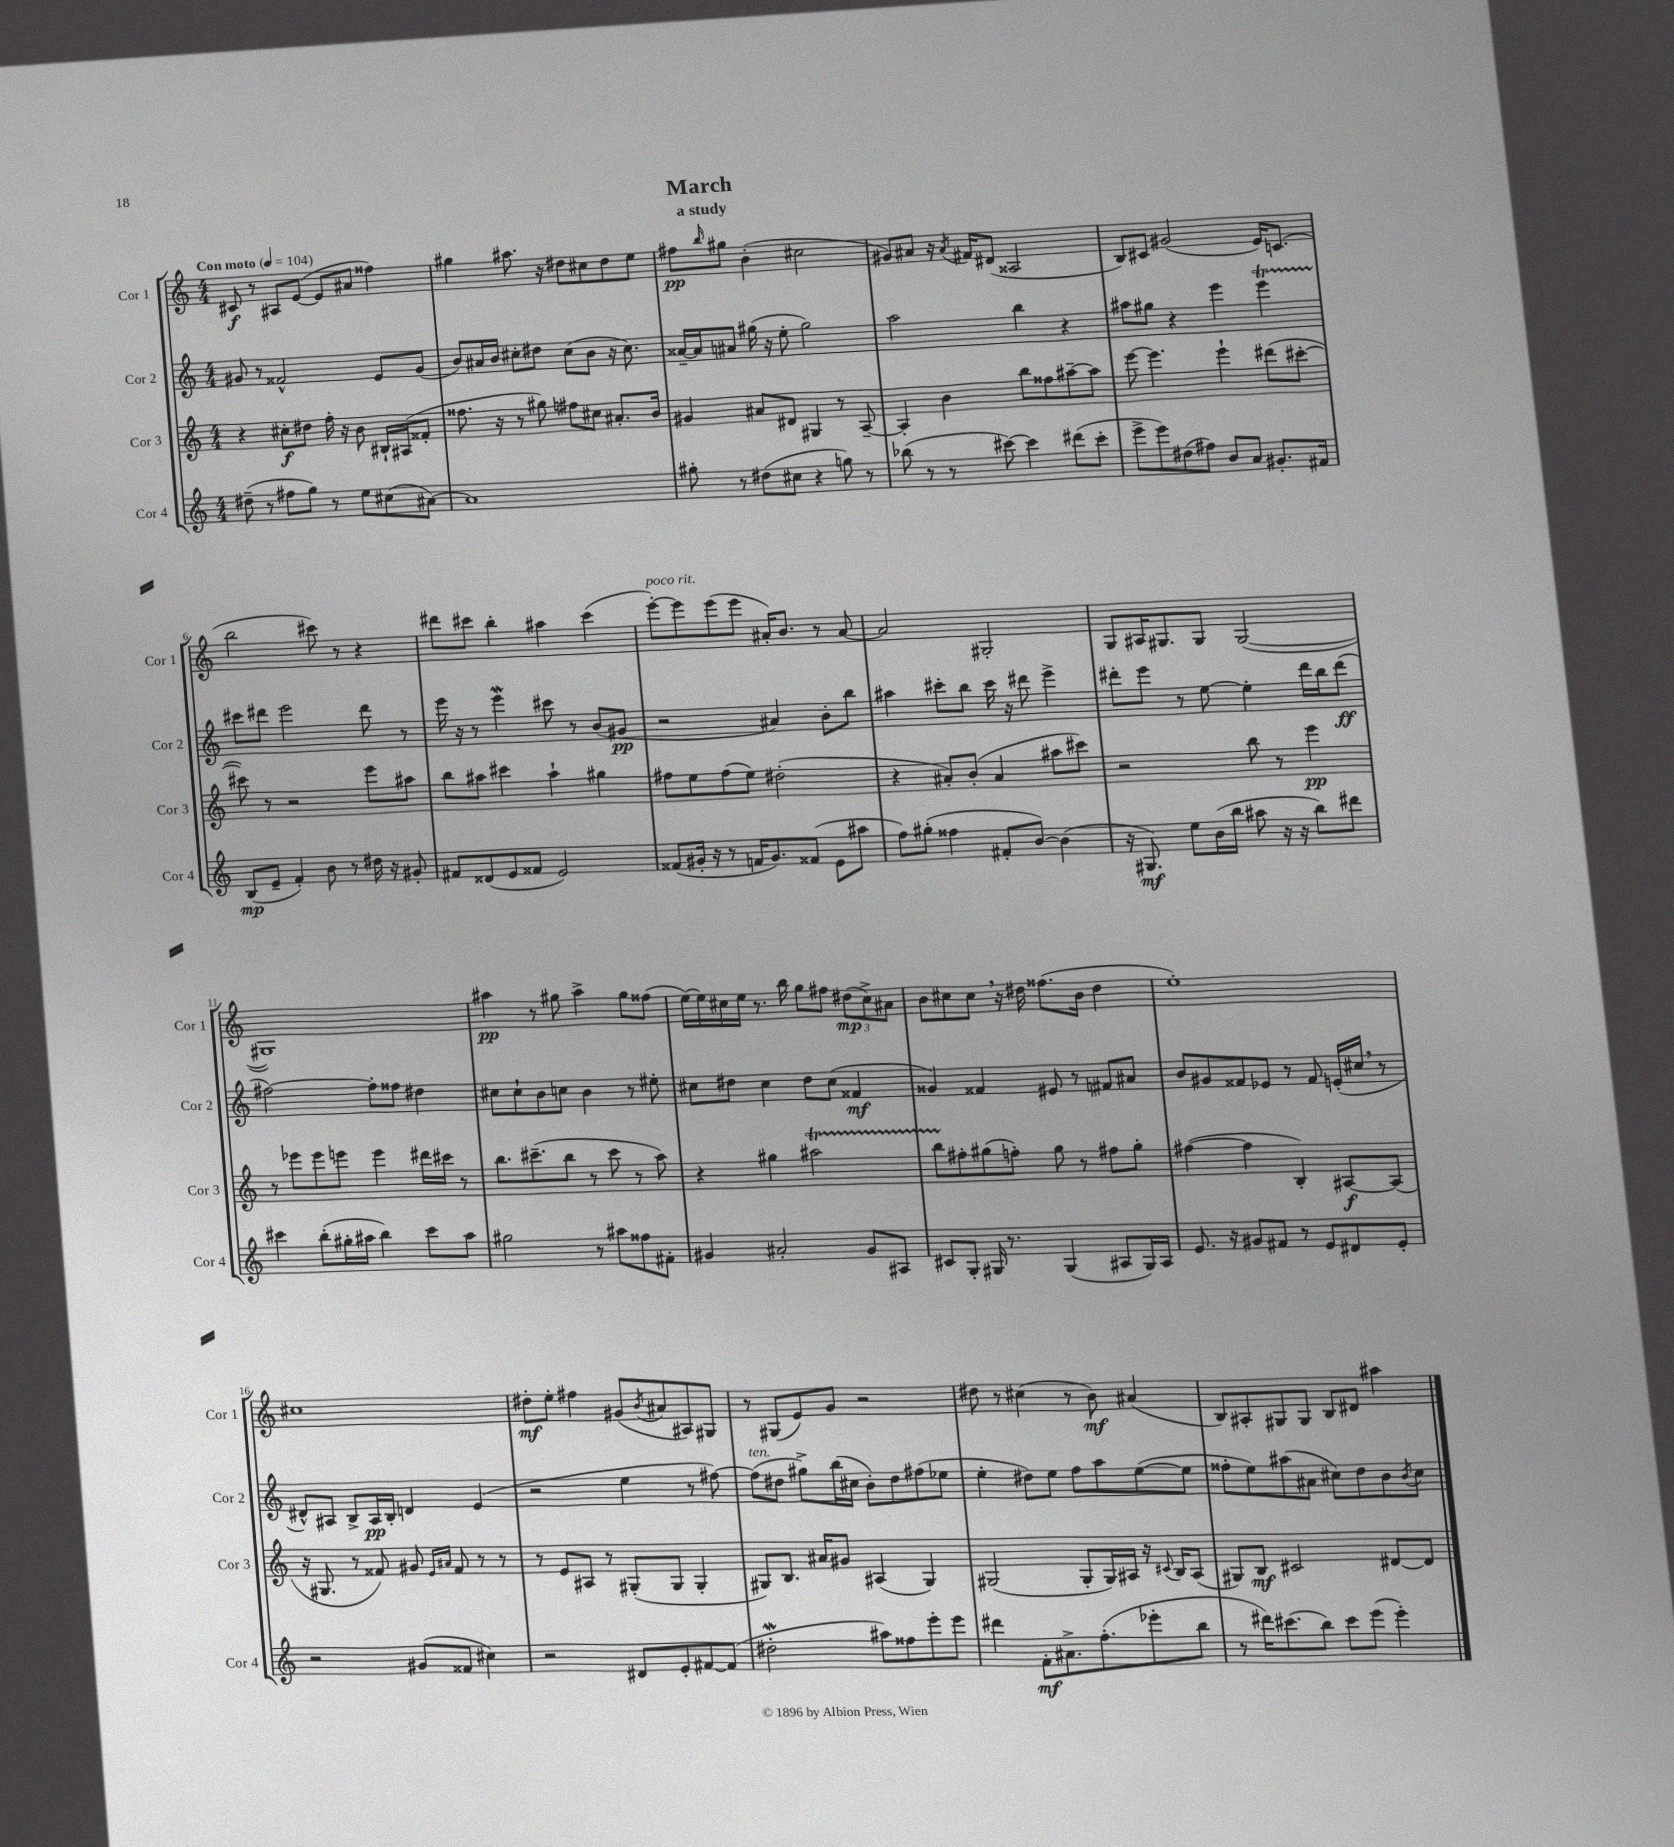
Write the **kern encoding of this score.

**kern	**kern	**kern	**kern
*staff4	*staff3	*staff2	*staff1
*clefG2	*clefG2	*clefG2	*clefG2
*k[]	*k[]	*k[]	*k[]
*M4/4	*M4/4	*M4/4	*M4/4
*MM104	*MM104	*MM104	*MM104
(8dd#~	4r	8g#	8c#
8r	.	8r	8r
8ff#	8cc#'	2f##^^	8A#
8gg)	8dd#	.	([8e
8r	16ff'	.	8e]
.	16r	.	.
8ee	8b	.	8a#
(8cc#	16B#`	8e	4ff##)
.	(16A#	.	.
[8a#)	8f##'	(8g#	.
=	=	=	=
1a#]	8.ff##	8b)	4gg#
.	.	16a#	.
.	16r	16b	.
.	8r	8cc#'	8.aa#
.	8gg#)	8dd#	.
.	.	.	16r
.	8ff#	(8cc#	8dd#
.	8cc#	8b	8cc#
.	8.a#'	16r	8dd#
.	.	8.cc#)	.
.	.	.	8ee
.	16b	.	.
=	=	=	=
8gg#'	4g#	[16a##~	8ff#
.	.	16a##]	.
.	.	.	16qqbb
8r	.	8a#	8gg#
(8dd#	8a#	(16gg#	(4b'
.	.	16r	.
8cc#	8d#	8ee'	.
4r	4G#	2gg#)	2cc#
8gg)	8r	.	.
8r	[8A~	.	.
=	=	=	=
(8bb-	4A']	2aa	8g#)
8r	.	.	8a#
8r	4b	.	16r
.	.	.	8qa#
.	.	.	16f#
[8ccc#)	.	.	(8d#
4ccc#]	8bb	4bb	2A##
.	8ff##	.	.
(8ddd#	[8aa#~	4r	.
8ccc#'	8aa#]	.	.
=	=	=	=
8eee^	[8eee	8aa#	8B)
8eee)	4.eee]	8gg#	8c#
(8dd#	.	4r	(2g#
8ff#)	.	.	.
8b	4eee`	4eee	.
8a	.	.	.
8.g#'	(8ddd#	4eee	16e)
.	.	.	(8.c
.	[8ccc#'	.	.
16f#	.	.	.
=	=	=	=
(8B	8ccc#])	8ccc#	2bb
8e~	8r	8ddd#	.
4f')	2r	2eee	.
8b	.	.	8ccc#)
8r	.	.	8r
16dd#	8eee	8ddd#	4r
16r	.	.	.
8g#'	8aa#	8r	.
=	=	=	=
8f#	8bb	16eee	8ddd#
.	.	16r	.
(8d##	8aa#	8r	8ccc#
8e	4ccc#	4eee	4bb'
8f##	.	.	.
2e)	4aa#`	8ccc#	4aa#
.	.	8r	.
.	4gg#	(8b	(4ccc#
.	.	8g#	.
=	=	=	=
(8f##	8ff#	2r	[8eee')
16g#'	8ee	.	8eee]
16r	.	.	.
8r	(8ff#	.	(8eee
16f	8ee)	.	8eee
8.g#)	.	.	.
.	(2dd#'	4a#)	16a#')
.	.	.	8.b
(8f##	.	.	.
8e	.	8b'	8r
8aa#	.	8bb	[8a#
=	=	=	=
8ff)	4r	4aa#	2a#]
(8gg#'	.	.	.
4ff##	8a#')	8ccc#'	.
.	(8b'	8bb	.
8f#'	4a#	16ccc#	2G#'
.	.	16r	.
[8b)	.	8ddd#	.
(4b]	8aa#	4eee^	.
.	8ccc#)	.	.
=	=	=	=
16r	2r	8ddd#'	8G
8.G#)	.	.	.
.	.	8eee	16A#
.	.	.	8.G#
8ee	.	8r	.
(16b	.	[8ee	8G#
16bb	.	.	.
8aa#	8bb	4ee']	([2G#
16r	8r	.	.
16r	.	.	.
8bb)	4eee	16ddd#	.
.	.	16bb	.
8ddd#	.	(8ddd#	.
=	=	=	=
4ccc#	8r	[2ff#)	1G#])
.	8eee-	.	.
(8bb'	8eee-	.	.
16gg#'	8eee	.	.
16aa#	.	.	.
4bb)	4eee	8ff#']	.
.	.	8ff##	.
8ccc#	16ddd#	4dd#	.
.	16ccc#	.	.
8aa#	8r	.	.
=	=	=	=
2gg#	8.bb	8cc#	4aa#
.	.	8cc#`	.
.	(8.ccc#~	.	.
.	.	8b	8r
.	8bb	8cc	8gg#
8r	8r	4b	4aa#^
8aa#	8ccc#	.	.
8ff##	8r	8r	8gg#
8f#'	8aa)	8ee#'	(8ff##
=	=	=	=
4g#	4r	8cc#	[16ee)
.	.	.	16ee]
.	.	8dd#	16cc#
.	.	.	16ee
2a#'	4gg#	4cc#	8.r
.	.	.	16bb
.	2aa#	8dd#	8gg
.	.	(8cc#	8ff#
8g#	.	4f##	(12dd#
.	.	.	12cc#^)
8A#	.	.	.
.	.	.	12a#
=	=	=	=
8c#	8bb	4g##)	8b
8G'	8ff#'	.	8cc#
16G#	(8gg#	4f##	8cc#
8.r	.	.	.
.	8ff')	.	16r
.	.	.	16dd#
(4G#	8gg#	8e#	(8.ff##
.	8r	8r	.
.	.	.	16b
8A#	8ff#	8f#	4dd#
16G#)	8gg#'	8a#	.
16A#	.	.	.
=	=	=	=
8.e	([4ff#	8b	1ee')
.	.	8g#	.
16r	.	.	.
8g#	4ff#]	8f##	.
8f#	.	8e-	.
8r	4B')	8r	.
8e	.	8f##	.
8d#	[8A#	(16e'	.
.	.	16cc#	.
8e'	(8A#]	8r	.
=	=	=	=
2r	16r	8d#^^)	1cc#
.	8.G#	.	.
.	.	8A#	.
.	8r	8B^	.
.	8f##)	16A#	.
.	.	16B'	.
(8g#	8g#	4d	.
.	16qqe	.	.
.	16qqa#	.	.
8f##	8f##	.	.
4cc#)	8r	(4e	.
.	8r	.	.
=	=	=	=
2r	8r	2r	8dd#'
.	8e	.	8ee'
.	8A#	.	4ff#
.	8r	.	.
8d#	(8G#'	4ee	(8g#
.	.	.	8qb
8e'	8G#	.	8a#
[8f#	4G#'	8r	8A#)
(8f#]	.	[8ff#)	8G#
=	=	=	=
2dd#'	8G#)	(8ff#]	8r
.	8.B	8dd#	(8G#
.	.	8gg#^)	8e)
.	16a#	.	.
.	8g#	(16bb	8g
.	.	16cc#	.
8aa#)	(4A#	8b')	2r
8ff##	.	8dd#	.
8eee'	4G#)	(8ff#	.
8eee	.	8ee-	.
=	=	=	=
4ddd#	(2G#	4ee'	8dd#
.	.	.	8r
8f'	.	8dd#)	(4cc#
8.a#^	.	8ee	.
.	8G#'	8ff	8r
(8.ff'	.	.	.
.	16G#)	8aa	8b)
.	16A#	.	.
8eee-'	16r	([8ee	(4a#
.	8qqc#	.	.
.	16B	.	.
8bb	(8A#	8ee]	.
=	=	=	=
8r	8G#)	8ff##'	8B)
16ddd#)	8B	8ee)	8A#'
(8.ccc#	.	.	.
.	2c#	(8aa#	8G#
8bb)	.	8a#	8G#
8ccc#	.	8cc#)	8B
(8eee	.	8dd	8d#
4eee')	[8d#	8b	4aa#
.	.	8qb	.
.	8d#]	8cc#	.
==	==	==	==
*-	*-	*-	*-
